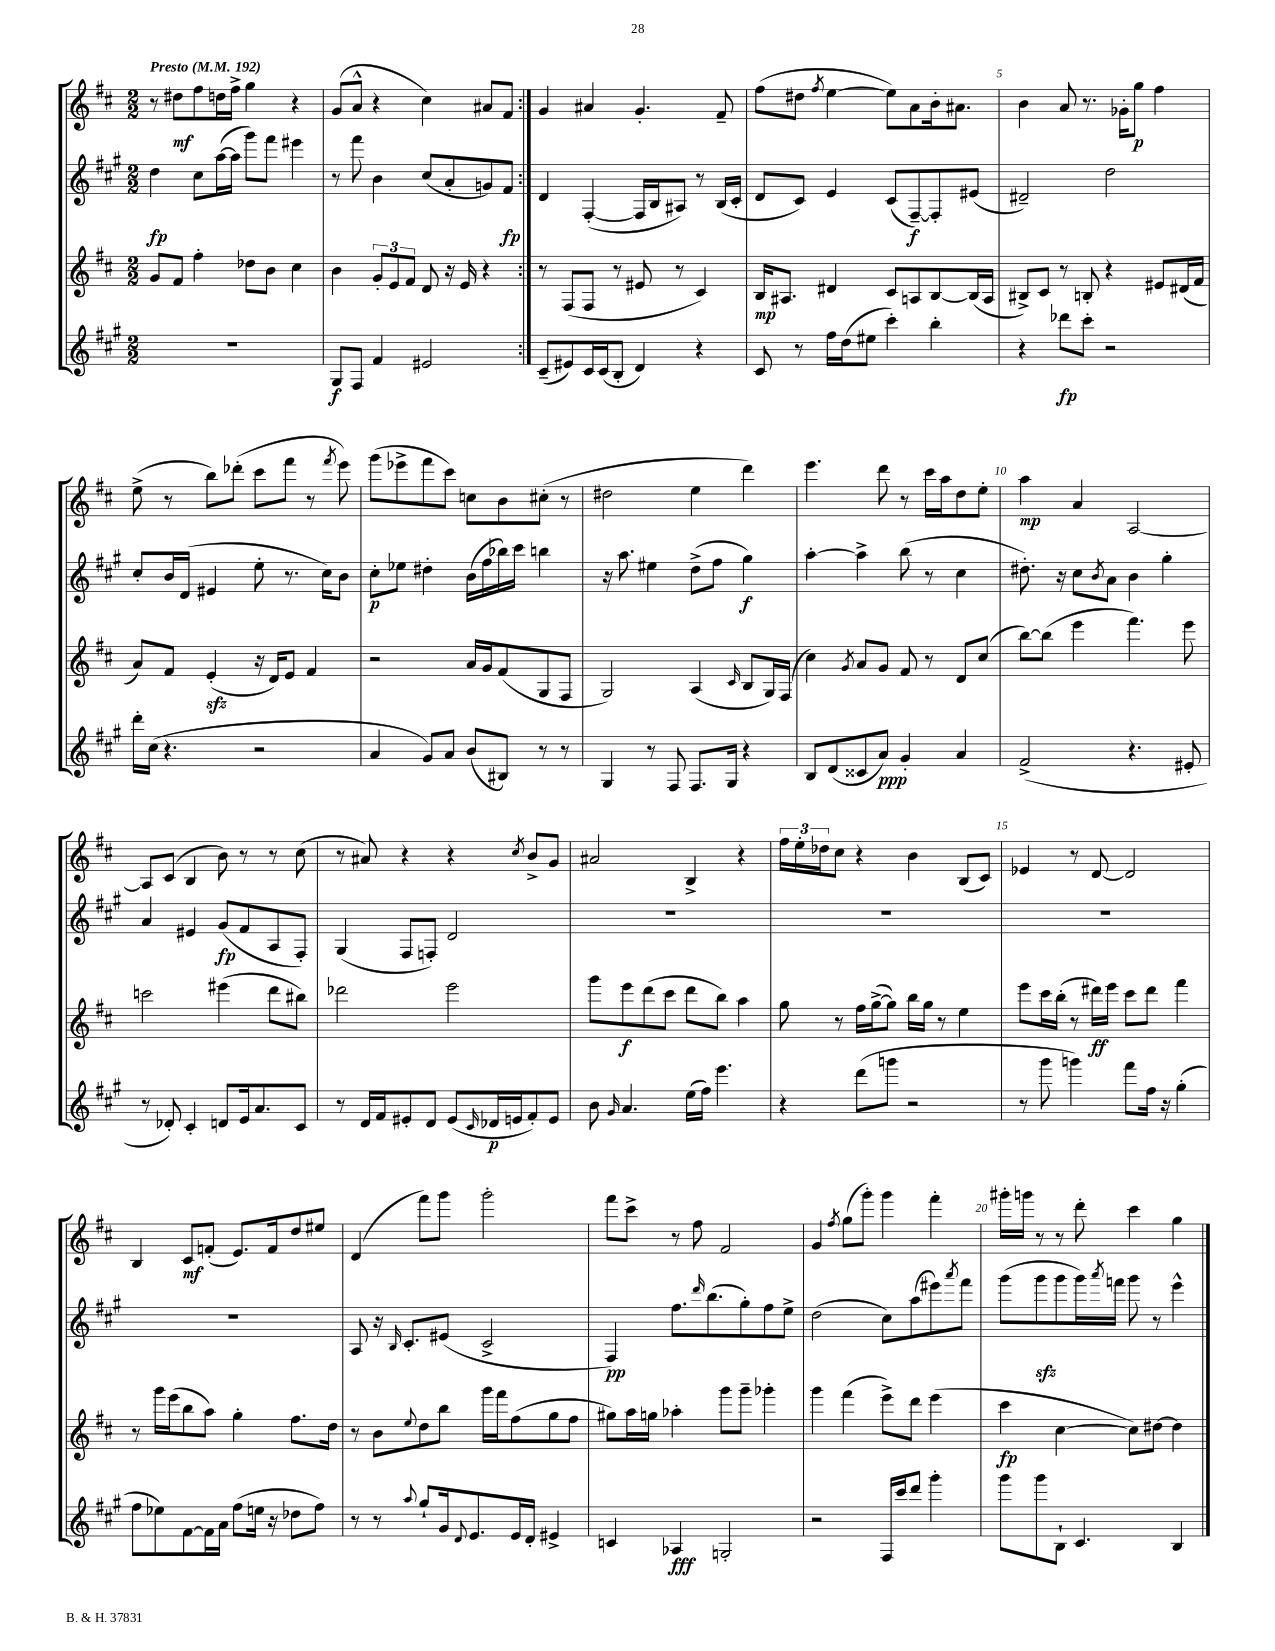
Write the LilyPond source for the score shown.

<<
\new StaffGroup <<
\new Staff = "s0" {
    \clef treble \key d \major \numericTimeSignature \time 2/2 \tempo "Presto" 4 = 192
    \repeat volta 2 { r8 dis''8\mf fis''8 d''16 fis''16-> g''4 r4 |
    g'8( a'8-^ r4 cis''4) ais'8 fis'8 | }
    g'4 ais'4 g'4.-. fis'8-- |
    fis''8( dis''8 \acciaccatura { fis''8 } e''4~ e''8) a'8 b'16-. ais'8. |
    b'4 a'8 r8. ges'16-. g''8\p fis''4 |
    e''8->( r8 b''8) des'''8-.( cis'''8 fis'''8 r8 \acciaccatura { fis'''8 } e'''8) |
    g'''8( ees'''8-> fis'''8 cis'''8) c''8 b'8 cis''8-.( r8 |
    dis''2 e''4 d'''4) |
    e'''4. d'''8 r8 cis'''16 a''16 d''8 e''8-. |
    a''4\mp a'4 a2~ |
    a8 cis'8( b4 b'8) r8 r8 cis''8( |
    r8 ais'8) r4 r4 \acciaccatura { cis''8 } b'8-> g'8 |
    ais'2 b4-> r4 |
    \tuplet 3/2 { fis''16 e''16-. des''16 } cis''8 r4 b'4 b8( cis'8) |
    ees'4 r8 d'8~ d'2 |
    b4 cis'8\mf f'8-.( e'8.) f'16 d''8 eis''8 |
    d'4( fis'''8) g'''8 g'''2-. |
    fis'''8 cis'''8-> r8 fis''8 fis'2 |
    g'4 \acciaccatura { fis''8 } g''8( g'''8-.) g'''4 fis'''4-. |
    gis'''16-. g'''16 r8 r8 d'''8-. cis'''4 g''4 \bar "|." |
}
\new Staff = "s1" {
    \clef treble \key a \major \numericTimeSignature \time 2/2
    \repeat volta 2 { d''4\fp cis''8 a''16~( a''16 gis'''8) fis'''8 eis'''4 |
    r8 fis'''8 b'4 cis''8( a'8-. g'8) fis'8\fp | }
    d'4 fis4~-.( fis16 b16 ais8) r8 b16( cis'16-. |
    d'8 cis'8) e'4 cis'8( fis8~--\f) fis8-. eis'8( |
    dis'2--) d''2 |
    cis''8-. b'16 d'16( eis'4 e''8-. r8. cis''16) b'8 |
    cis''8-.\p ees''8 dis''4-. b'16( fis''16 bes''16) cis'''16 b''4 |
    r16 a''8. eis''4 d''8->( fis''8 gis''4\f) |
    a''4~-. a''4-> b''8( r8 cis''4 |
    dis''8.-.) r16 cis''8 \acciaccatura { b'8 } a'8 b'4 gis''4-. |
    a'4 eis'4 gis'8\fp( fis'8 a8 fis8-.) |
    gis4( fis8 f8-.) d'2 |
    R1 |
    R1 |
    R1 |
    R1 |
    a8 r16 \grace { b16 } cis'8.-. eis'8( cis'2-> |
    fis4\pp) fis''8. \grace { d'''16 } b''8.( gis''8-.) fis''8 e''8-> |
    d''2( cis''8) a''8( eis'''8) \acciaccatura { a'''8 } fis'''8 |
    gis'''8( gis'''8\sfz gis'''8 gis'''16) \acciaccatura { a'''8 } f'''16 gis'''8 r8 e'''4-^ \bar "|." |
}
\new Staff = "s2" {
    \clef treble \key d \major \numericTimeSignature \time 2/2
    \repeat volta 2 { g'8 fis'8 fis''4-. des''8 b'8 cis''4 |
    b'4 \tuplet 3/2 { g'8-. e'8 fis'8 } d'8 r16 e'16 r4 | }
    r8 fis8( fis8 r8 eis'8 r8 cis'4) |
    b16\mp ais8. dis'4 cis'8 a8 b8~ b16( a16 |
    bis8->) cis'8 r8 b8-. r4 eis'8 dis'16( fis'16 |
    a'8) fis'8 e'4-.\sfz( r16 d'16) e'8 fis'4 |
    r2 a'16 g'16 fis'8( g8 fis8 |
    g2) a4( \grace { cis'16 } b8 g16) fis16( |
    cis''4) \acciaccatura { g'8 } a'8 g'8 fis'8 r8 d'8 cis''8( |
    b''8~) b''8( e'''4 fis'''4.) e'''8 |
    c'''2 eis'''4( d'''8 bis''8) |
    des'''2 e'''2 |
    g'''8 e'''8\f d'''8( cis'''8 d'''8 b''8) a''4 |
    g''8 r8 fis''16 g''16~->( g''8) b''16 g''16 r8 e''4 |
    e'''8 cis'''16 b''16-.( r8 dis'''16\ff) e'''16 cis'''8 dis'''8 fis'''4 |
    r8 g'''16 e'''16( b''8 a''8) g''4-. fis''8. d''16 |
    r8 b'8 \appoggiatura { e''8 } d''8 b''8 g'''16 fis'''16 fis''8( g''8 fis''8 |
    gis''8) a''16 g''16 aes''4-. g'''8 g'''8-- ges'''4-. |
    g'''4 fis'''4( e'''8->) d'''8 e'''4( |
    cis'''4\fp cis''4~ cis''8) dis''8~ dis''4 \bar "|." |
}
\new Staff = "s3" {
    \clef treble \key a \major \numericTimeSignature \time 2/2
    \repeat volta 2 { R1 |
    gis8\f fis8 fis'4 eis'2 | }
    cis'8--( eis'8) cis'16 cis'16( b8-. d'4) r4 |
    cis'8 r8 fis''16 d''16( eis''8 cis'''4-.) b''4-. |
    r4 des'''8\fp cis'''8-. r2 |
    d'''16-. cis''16( r4. r2 |
    a'4 gis'8) a'8 b'8( bis8) r8 r8 |
    gis4 r8 fis8 fis8. gis16 r4 |
    b8 d'8( cisis'8 a'8\ppp) gis'4-. a'4 |
    fis'2->( r4. eis'8-. |
    r8 des'8-.) cis'4-. d'8 e'16 a'8. cis'8 |
    r8 d'16 fis'16 eis'8-. d'8 eis'8( \grace { cis'16 } des'16\p e'16 fis'8-.) e'8 |
    b'8 \grace { gis'16 } a'4. e''16( fis''16) e'''4. |
    r4 d'''8( g'''8 r2 |
    r8 gis'''8 g'''4) fis'''8 fis''16 r16 gis''4-.( |
    fis''8 ees''8) fis'8~ fis'16 a'16 fis''8( e''16 r16 des''8 fis''8) |
    r8 r8 \appoggiatura { a''8 } gis''8-! gis'16 \appoggiatura { d'8 } e'8. e'16 d'16-. eis'4-> |
    c'4 aes4\fff g2-. |
    r2 fis16 cis'''16 d'''8 gis'''4-. |
    gis'''8 gis'''8 b8-! cis'4. b4 \bar "|." |
}
>>
>>
\layout { \context { \Score \override BarNumber.break-visibility = ##(#f #t #t) barNumberVisibility = #(every-nth-bar-number-visible 5) } }
